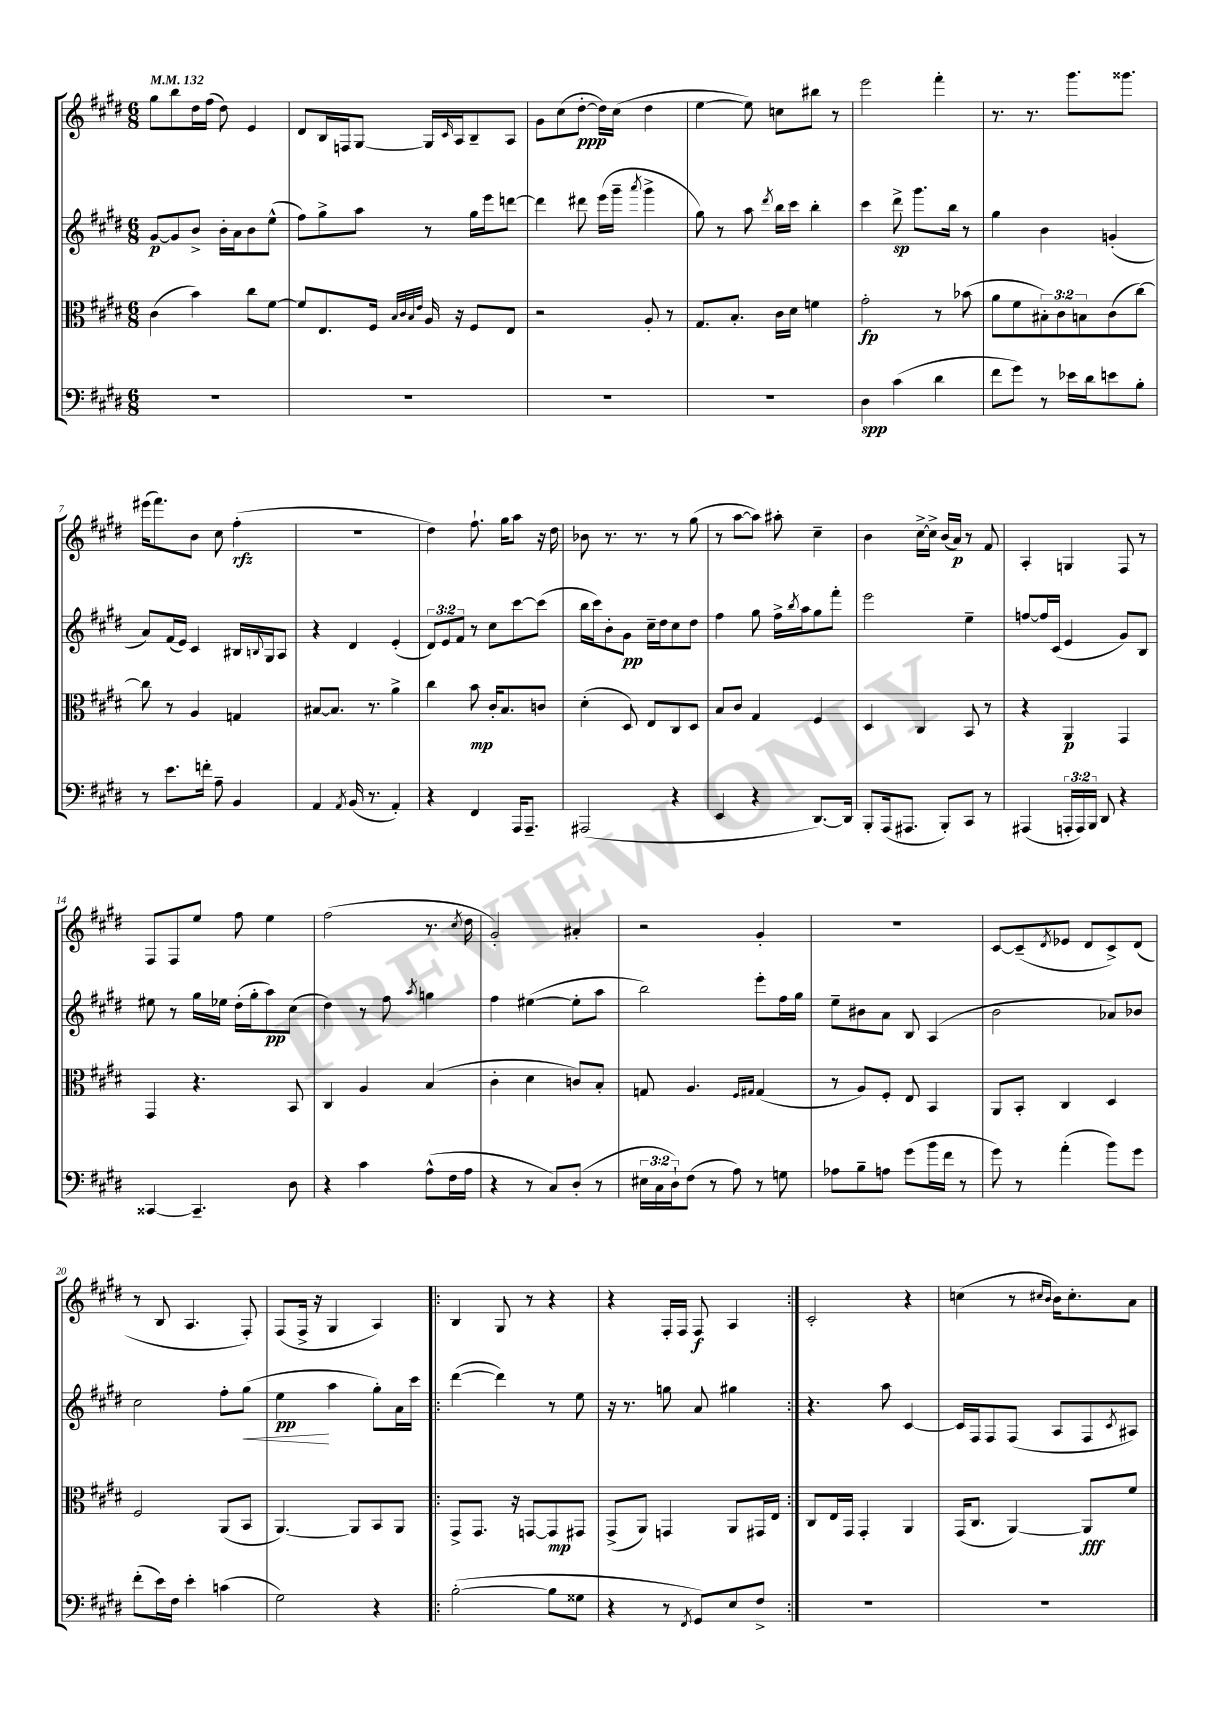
<<
\new StaffGroup <<
\new Staff = "s0" {
    \clef treble \key e \major \numericTimeSignature \time 6/8 \tempo 4 = 132
    gis''8 b''8 dis''16 fis''16( dis''8) e'4 |
    dis'8 b16 f16 gis8~ gis16 \grace { cis'16 } a16 b8-- a8 |
    gis'8 cis''8( dis''8~-.\ppp dis''16) cis''16( dis''4 |
    e''4~ e''8) c''8 bis''8 r8 |
    e'''2 fis'''4-. |
    r8. r8. gis'''8. gisis'''8. |
    eis'''16( fis'''8.) b'8 cis''8 fis''4-.\rfz( |
    R2. |
    dis''4) fis''8.-! gis''16 a''8 r16 dis''16 |
    bes'8 r8. r8. r8 gis''8( |
    r8 a''8~ a''8) ais''8-. cis''4-- |
    b'4 cis''16~-> cis''16-> b'16( a'16\p) r8 fis'8 |
    a4-. g4 fis8 r8 |
    fis8 fis8 e''8 fis''8 e''4 |
    fis''2( r8. \acciaccatura { cis''8 } dis''16 |
    gis'2-.) ais'4-. |
    r2 gis'4-. |
    R2. |
    cis'8~ cis'8--( \acciaccatura { dis'8 } ees'8 dis'8 cis'8->) dis'8( |
    r8 b8 a4. fis8-.) |
    fis8( fis16-> r16 gis4 a4) |
    \repeat volta 2 { b4 gis8 r8 r4 |
    r4 fis16-. fis16 fis8\f a4 | }
    cis'2-. r4 |
    c''4( r8 \grace { cis''16 b'16 } b'16) cis''8.-. a'8 \bar "|." |
}
\new Staff = "s1" {
    \clef treble \key e \major \numericTimeSignature \time 6/8 \override Staff.TupletNumber.text = #tuplet-number::calc-fraction-text
    gis'8~\p gis'8 b'8-> b'16-. a'16 b'8 e''8-^( |
    fis''8) gis''8-> a''8 r8 gis''16 e'''16 d'''8~ |
    d'''4 dis'''8 e'''16( gis'''16-- \acciaccatura { a'''8 } gis'''4-> |
    gis''8) r8 a''8 \acciaccatura { dis'''8 } b''16 cis'''16 b''4-. |
    cis'''4 dis'''8->\sp gis'''8. b''16 r8 |
    gis''4 b'4 g'4-.( |
    a'8) fis'16( e'16) cis'4 bis16 \appoggiatura { b8 } gis16 a8 |
    r4 dis'4 e'4-.( |
    \tuplet 3/2 { dis'8) e'8 fis'8 } r8 cis''8 cis'''8~ cis'''8( |
    b''16 cis'''16) b'8-. gis'8\pp cis''16-- dis''16 cis''8 dis''8 |
    fis''4 gis''8 fis''16-> \acciaccatura { b''8 } a''16 gis''8 fis'''8-. |
    e'''2 e''4-- |
    f''8~ f''16 cis'16( e'4 gis'8) b8 |
    eis''8 r8 gis''16 ees''16 dis''16-.( gis''16-. a''8\pp) cis''8( |
    dis''4) r8 fis''8 \acciaccatura { a''8 } g''4 |
    fis''4 eis''4~( eis''8-. a''8 |
    b''2) e'''8-. fis''16 gis''16 |
    e''8-- bis'8 a'8 b8 a4( |
    b'2 aes'8) bes'8 |
    cis''2 fis''8-. gis''8\<( |
    e''4\pp\! a''4 gis''8-.) a'16 cis'''16 |
    \repeat volta 2 { dis'''4~( dis'''4) r8 e''8 |
    r16 r8. g''8 a'8 gis''4 | }
    r4. a''8 cis'4~ |
    cis'16 fis16 fis8 fis8( a8 fis8 \acciaccatura { cis'8 } ais8) \bar "|." |
}
\new Staff = "s2" {
    \clef alto \key e \major \numericTimeSignature \time 6/8 \override Staff.TupletNumber.text = #tuplet-number::calc-fraction-text
    cis'4( b'4) cis''8 fis'8~ |
    fis'8 e8. fis16 \grace { b32 cis'32 b32 e'32 } a16 r16 fis8 e8 |
    r2 a8-. r8 |
    gis8. b8.-. cis'16 dis'16 f'4 |
    gis'2-.\fp r8 bes'8( |
    a'8 fis'8 \tuplet 3/2 { bis8-.) cis'8 b8 } cis'8( cis''8~) |
    cis''8 r8 a4 g4 |
    bis8~ bis8. r8. a'4-> |
    cis''4 b'8\mp cis'16-. b8. c'8 |
    dis'4-.( dis8) e8 cis8 dis8 |
    b8 cis'8 gis4 fis4 |
    dis4 cis4 b,8 r8 |
    r4 a,4\p gis,4 |
    gis,4 r4. b,8 |
    cis4 a4 b4( |
    cis'4-. dis'4 c'8) b8-. |
    g8 a4. \grace { fis16 gis16 } gis4( |
    r8 a8) fis8-. e8 b,4 |
    a,8 b,8-. cis4 dis4 |
    fis2 a,8( b,8 |
    a,4.~) a,8 b,8 a,8 |
    \repeat volta 2 { gis,8-> gis,8. r16 g,8~ g,8\mp gis,8 |
    gis,8->( a,8) g,4 a,8 gis,16 e16 | }
    cis8 e16 gis,16 gis,4-. a,4 |
    gis,16( cis8. a,4~) a,8\fff fis'8 \bar "|." |
}
\new Staff = "s3" {
    \clef bass \key e \major \numericTimeSignature \time 6/8 \override Staff.TupletNumber.text = #tuplet-number::calc-fraction-text
    R2. |
    R2. |
    R2. |
    R2. |
    dis4\spp cis'4( dis'4 |
    fis'8 gis'8) r8 ees'16 dis'16 e'8 b8-. |
    r8 e'8. f'16-. a8-- b,4 |
    a,4 \acciaccatura { a,8 } b,16( r8. a,4-.) |
    r4 fis,4 a,,16 a,,8.-- |
    ais,,2( r4 |
    e,4 r4 dis,8.~) dis,16 |
    b,,8-. a,,16( ais,,8. b,,8-.) cis,8 r8 |
    ais,,4( \tuplet 3/2 { a,,16-. a,,16) b,,16 } dis,8 r4 |
    cisis,4~ cisis,4.-- dis8 |
    r4 cis'4 a8-^( fis16 a16 |
    r4 r8 cis8) dis8-.( r8 |
    \tuplet 3/2 { eis16 cis16 dis16-!) } fis8( r8 a8) r8 g8 |
    aes8 b8-- a8 gis'8( b'16 fis'16 r8 |
    gis'8) r8 a'4-.( b'8) gis'8 |
    fis'8-.( e'16) fis16 e'4-. c'4( |
    gis2) r4 |
    \repeat volta 2 { b2~-.( b8 gisis8 |
    r4 r8 \acciaccatura { fis,8 } gis,8) e8 fis8-> | }
    R2. |
    R2. \bar "|." |
}
>>
>>
